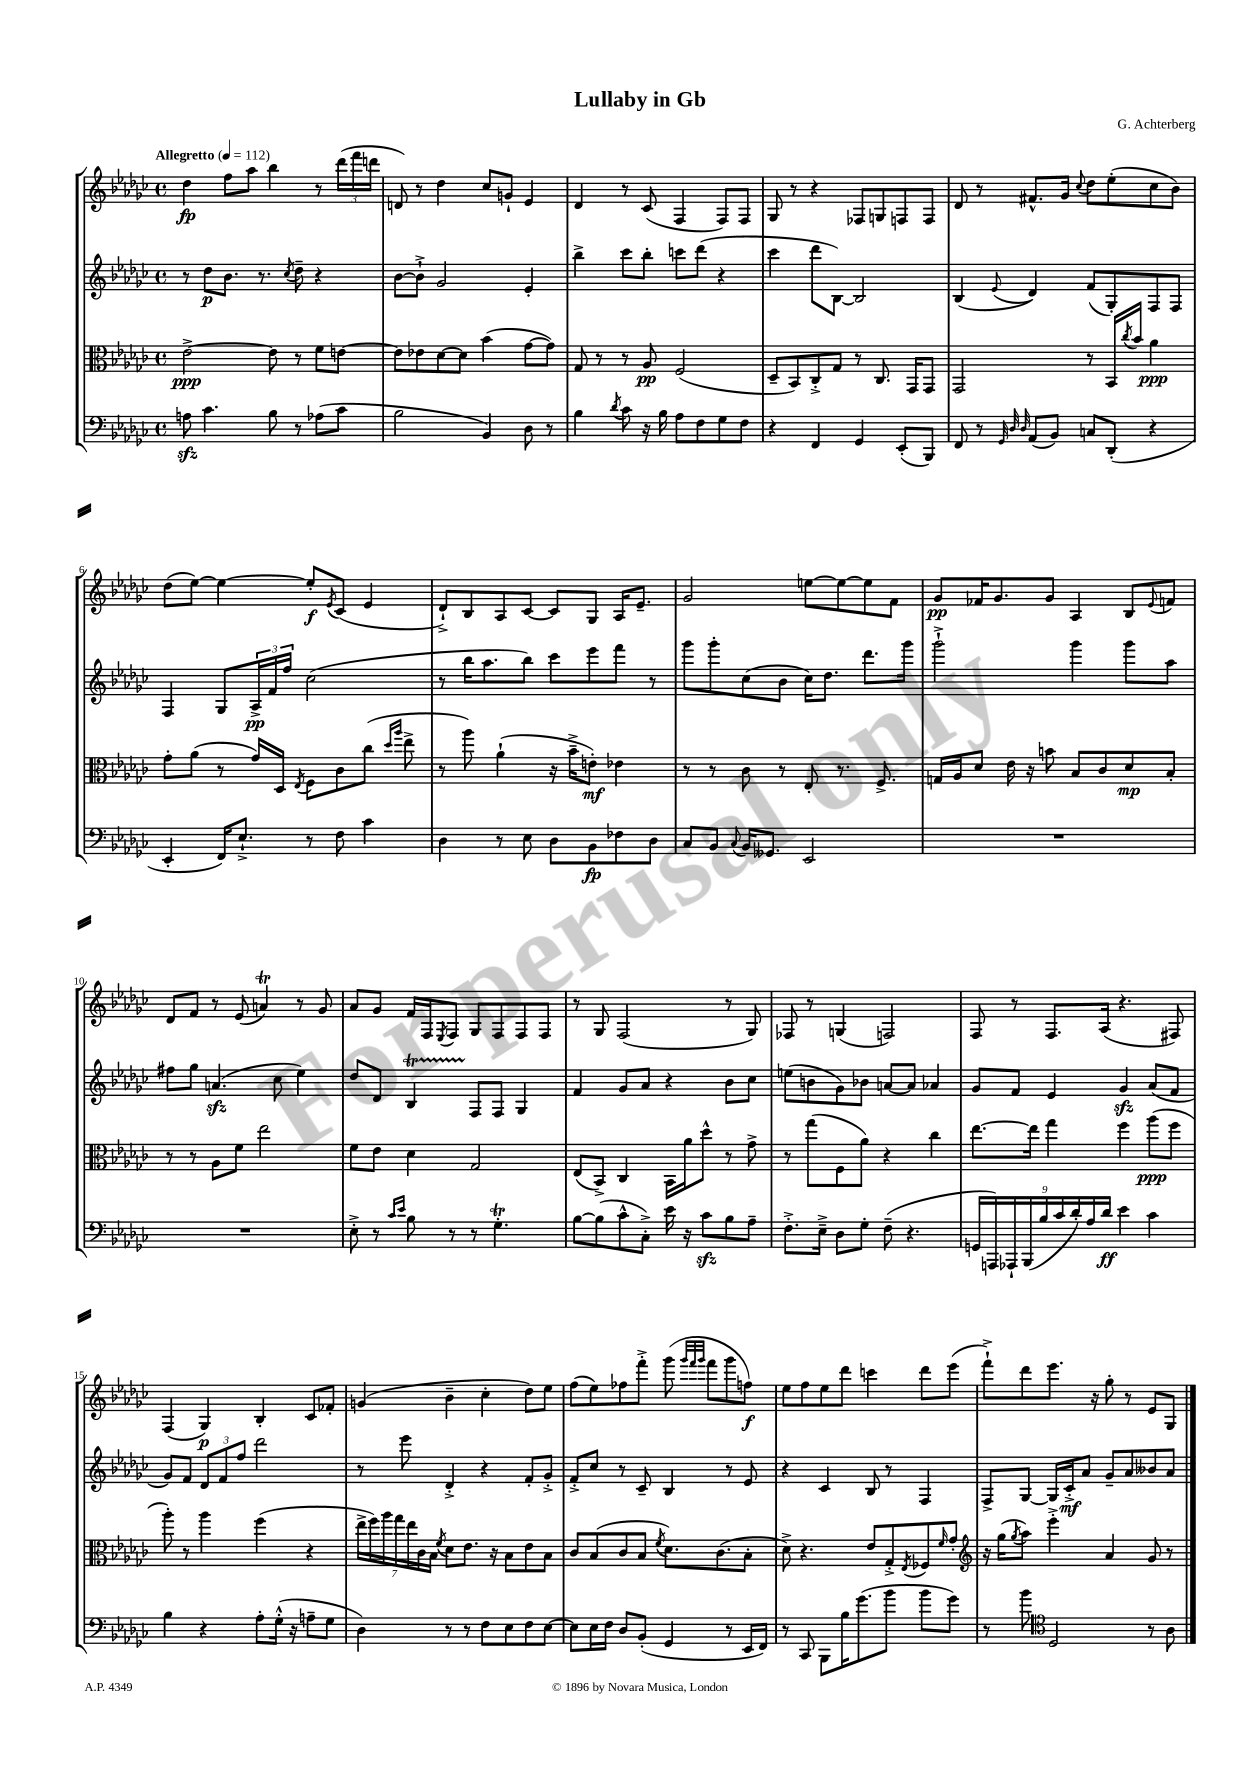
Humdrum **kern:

**kern	**dynam	**kern	**dynam	**kern	**dynam	**kern	**dynam
*part4	*part4	*part3	*part3	*part2	*part2	*part1	*part1
*staff4	*staff4	*staff3	*staff3	*staff2	*staff2	*staff1	*staff1
*clefF4	*	*clefC3	*	*clefG2	*	*clefG2	*
*k[b-e-a-d-g-c-]	*	*k[b-e-a-d-g-c-]	*	*k[b-e-a-d-g-c-]	*	*k[b-e-a-d-g-c-]	*
*M4/4	*	*M4/4	*	*M4/4	*	*M4/4	*
*met(c)	*	*met(c)	*	*met(c)	*	*met(c)	*
*MM112	*	*MM112	*	*MM112	*	*MM112	*
=1	=1	=1	=1	=1	=1	=1	=1
!	!	!	!	!	!	!LO:TX:a:B:t=Allegretto	!
8Anzz\	.	[2e-^\	ppp	8r	.	4dd-\	fp
4.c-\	.	.	.	8dd-\L	p	.	.
.	.	.	.	8.b-\J	.	8ff\L	.
.	.	.	.	.	.	8aa-\J	.
.	.	.	.	8.r	.	.	.
8B-\	.	8e-\]	.	.	.	4bb-\	.
.	.	.	.	8qcc-/	.	.	.
8r	.	8r	.	8dd-~\	.	.	.
(8A-X\L	.	8f\L	.	4r	.	8r	.
8c-\J	.	[8en\J	.	.	.	(24ddd-\LL	.
.	.	.	.	.	.	24fff\	.
.	.	.	.	.	.	24dddn\JJ	.
=2	=2	=2	=2	=2	=2	=2	=2
2B-\	.	8e\L]	.	[8b-\L	.	8dn/)	.
.	.	8e-X\	.	8b-`^\J]	.	8r	.
.	.	[8d-\	.	2g-/	.	4dd-\	.
.	.	8d-\J]	.	.	.	.	.
4BB-/)	.	(4b-\	.	.	.	8cc-/L	.
.	.	.	.	.	.	8gn`/J	.
8D-\	.	[8g-\L	.	4e-'/	.	4e-/	.
8r	.	8g-\J])	.	.	.	.	.
=3	=3	=3	=3	=3	=3	=3	=3
4B-\	.	8G-/	.	4bb-^\	.	4d-/	.
.	.	8r	.	.	.	.	.
8qd-/	.	.	.	.	.	.	.
8c-\	.	8r	.	8ccc-\L	.	8r	.
16r	.	8A-/	pp	8bb-'\J	.	(8c-/	.
16B-\	.	.	.	.	.	.	.
8A-\L	.	(2F/	.	8cccn\L	.	4F/	.
8F\	.	.	.	(8ddd-\J	.	.	.
8G-\	.	.	.	4r	.	8F/L)	.
8F\J	.	.	.	.	.	8F/J	.
=4	=4	=4	=4	=4	=4	=4	=4
4r	.	8D-~/L	.	4ccc-\	.	8G-/	.
.	.	8BB-/)	.	.	.	8r	.
4FF/	.	8C-'^/	.	8ddd-\L	.	4r	.
.	.	8G-/J	.	[8B-\J)	.	.	.
4GG-/	.	8r	.	2B-/]	.	8F-X/L	.
.	.	8.C-/	.	.	.	8Gn/	.
(8EE-'/L	.	.	.	.	.	8Fn/	.
.	.	16GG-/KL	.	.	.	.	.
8BBB-/J)	.	8GG-/J	.	.	.	8F/J	.
=5	=5	=5	=5	=5	=5	=5	=5
8FF/	.	2GG-/	.	(4B-/	.	8d-/	.
8r	.	.	.	.	.	8r	.
32qqGG-/	.	.	.	.	.	.	.
32qqD-/	.	.	.	.	.	.	.
32qqD-/	.	.	.	8qqe-/	.	.	.
(8AA-/L	.	.	.	4d-/)	.	8.f#X^^/L	.
8BB-/J)	.	.	.	.	.	.	.
.	.	.	.	.	.	16g-/Jk	.
.	.	.	.	.	.	8qqcc-/	.
8Cn/L	.	8r	.	(8f/L	.	8dd-\L	.
(8DD-'/J	.	16BB-/LL	.	8G-'/)	.	(8ee-'\	.
.	.	8qcc-/	.	.	.	.	.
.	.	16b-/JJ	.	.	.	.	.
4r	.	4a-\	ppp	8F/	.	8cc-\	.
.	.	.	.	8F/J	.	8b-\J)	.
!!LO:LB:g=z
=6	=6	=6	=6	=6	=6	=6	=6
4EE-'/	.	8g-'\L	.	4F/	.	(8dd-\L	.
.	.	(8a-\J	.	.	.	[8ee-\J)	.
16FF/KL)	.	8r	.	8G-/L	.	4ee-\_	.
8.E-`^/J	.	.	.	.	.	.	.
.	.	16g-/LL)	.	24A-^/L	pp	.	.
.	.	.	.	24f/	.	.	.
.	.	16D-/JJ	.	.	.	.	.
.	.	.	.	24ff/JJ	.	.	.
.	.	8qE-/	.	.	.	.	.
8r	.	8F\L	.	(2cc-\	.	8ee-'/L]	f
.	.	.	.	.	.	8qe-/	.
8F\	.	8c-\	.	.	.	(8c-/J	.
4c-\	.	(8cc-\J	.	.	.	4e-/	.
.	.	16qqdd-/LL	.	.	.	.	.
.	.	16qqaa-/JJ	.	.	.	.	.
.	.	8ee-^\	.	.	.	.	.
=7	=7	=7	=7	=7	=7	=7	=7
4D-\	.	8r	.	8r	.	8d-`^/L)	.
.	.	8aa-\)	.	16bb-\KL	.	8B-/	.
.	.	.	.	8.aa-\	.	.	.
8r	.	(4a-`\	.	.	.	8A-/	.
8E-\	.	.	.	8bb-\J)	.	[8c-/J	.
8D-\L	.	16r	.	8ccc-\L	.	8c-/L]	.
.	.	16b-~^\KL	.	.	.	.	.
8BB-\	fp	8en'\J)	mf	8eee-\	.	8G-/J	.
8F-X\	.	4e-X\	.	8fff\J	.	16A-/KL	.
.	.	.	.	.	.	8.e-~/J	.
8D-\J	.	.	.	8r	.	.	.
=8	=8	=8	=8	=8	=8	=8	=8
8C-/L	.	8r	.	8ggg-\L	.	2g-/	.
8BB-/J	.	8r	.	8ggg-'\	.	.	.
8qqC-/	.	.	.	.	.	.	.
16BB-/KL	.	8c-\	.	(8cc-\	.	.	.
8.GG--X/J	.	.	.	.	.	.	.
.	.	8r	.	8b-\J	.	.	.
2EE-/	.	8E-'/	.	16cc-\KL)	.	[8een\L	.
.	.	.	.	8.dd-\J	.	.	.
.	.	8.r	.	.	.	8ee\_	.
.	.	.	.	8.ddd-\L	.	8ee\]	.
.	.	8.F^/	.	.	.	.	.
.	.	.	.	.	.	8f\J	.
.	.	.	.	16ggg-\Jk	.	.	.
=9	=9	=9	=9	=9	=9	=9	=9
1r	.	16Gn/LL	.	2ggg-`^\	.	8g-/L	pp
.	.	16A-/J	.	.	.	.	.
.	.	8d-/J	.	.	.	16f-X/K	.
.	.	.	.	.	.	8.g-/	.
.	.	16e-\	.	.	.	.	.
.	.	16r	.	.	.	.	.
.	.	8bn\	.	.	.	8g-/J	.
.	.	8B-/L	.	4ggg-\	.	4A-/	.
.	.	8c-/	.	.	.	.	.
.	.	8d-/	mp	8ggg-\L	.	8B-/L	.
.	.	.	.	.	.	8qqe-/	.
.	.	8B-'/J	.	8aa-\J	.	8fn/J	.
!!LO:LB:g=z
=10	=10	=10	=10	=10	=10	=10	=10
1r	.	8r	.	8ff#X\L	.	8d-/L	.
.	.	8r	.	8gg-\J	.	8f/J	.
.	.	8A-\L	.	(4.anzz/	.	8r	.
.	.	8f\J	.	.	.	(8e-/	.
.	.	2ee-\	.	.	.	4ant/)	.
.	.	.	.	8cc-\	.	.	.
.	.	.	.	4ee-\)	.	8r	.
.	.	.	.	.	.	8g-/	.
=11	=11	=11	=11	=11	=11	=11	=11
8E-'^\	.	8f\L	.	8dd-/L	.	8a-/L	.
8r	.	8e-\J	.	8d-/J	.	8g-/J	.
16qqc-/LL	.	.	.	.	.	.	.
16qqe-/JJ	.	.	.	.	.	.	.
8B-\	.	4d-\	.	4B-t/	.	16f/LL	.
.	.	.	.	.	.	16F/J	.
.	.	.	.	.	.	8qE-/	.
8r	.	.	.	.	.	8F/J	.
8r	.	2G-/	.	8F/L	.	8G-/L	.
4.G-T'\	.	.	.	8F/J	.	8F/	.
.	.	.	.	4G-/	.	8F/	.
.	.	.	.	.	.	8F/J	.
=12	=12	=12	=12	=12	=12	=12	=12
[8B-\L	.	(8E-/L	.	4f/	.	8r	.
(8B-\]	.	8BB-^/J)	.	.	.	8G-/	.
8c-^^\	.	4C-/	.	8g-/L	.	(2F/	.
8C-'^\J)	.	.	.	8a-/J	.	.	.
16e-\	.	16BB-\LL	.	4r	.	.	.
16r	.	16a-\J	.	.	.	.	.
8c-zz\L	.	8dd-^^\J	.	.	.	.	.
8B-\	.	8r	.	8b-\L	.	8r	.
8A-~\J	.	8g-^\	.	8cc-\J	.	8G-/)	.
=13	=13	=13	=13	=13	=13	=13	=13
8.F'^\L	.	8r	.	(8een\L	.	8F-X/	.
.	.	(8gg-\L	.	8bn\	.	8r	.
16E-~^\Jk	.	.	.	.	.	.	.
8D-\L	.	8F\	.	8g-\)	.	(4Gn/	.
8G-'\J	.	8a-\J)	.	8b-X\J	.	.	.
(8F~\	.	4r	.	[8an/L	.	2Fn/)	.
4.r	.	.	.	8a/J]	.	.	.
.	.	4cc-\	.	4a-X/	.	.	.
=14	=14	=14	=14	=14	=14	=14	=14
18GGn/LL	.	[8.ee-\L	.	8g-/L	.	8F/	.
18AAAn/)	.	.	.	.	.	.	.
18AAA-X`/	.	.	.	.	.	.	.
.	.	.	.	8f/J	.	8r	.
(18BBB-/	.	.	.	.	.	.	.
.	.	16ee-\Jk]	.	.	.	.	.
18B-/	.	.	.	.	.	.	.
.	.	4gg-\	.	4e-/	.	8.F/L	.
18c-/	.	.	.	.	.	.	.
18d-'/)	.	.	.	.	.	.	.
18A-/	.	.	.	.	.	.	.
.	.	.	.	.	.	(16A-/Jk	.
18d-/JJ	ff	.	.	.	.	.	.
4e-\	.	4ff\	.	4g-zz/	.	4.r	.
4c-\	.	(8aa-\L	ppp	(8a-/L	.	.	.
.	.	8ff\J	.	8f/J	.	8F#X/)	.
!!LO:LB:g=z
=15	=15	=15	=15	=15	=15	=15	=15
4B-\	.	8aa-'\)	.	8g-/L)	.	(4F/	.
.	.	8r	.	8f/J	.	.	.
4r	.	4aa-\	.	12d-/L	.	4G-/)	p
.	.	.	.	12f/	.	.	.
.	.	.	.	12ff/J	.	.	.
8A-'\L	.	(4ff\	.	2ddd-\	.	4B-'/	.
(16G-'^^\Jk	.	.	.	.	.	.	.
16r	.	.	.	.	.	.	.
8An~\L	.	4r	.	.	.	8c-/L	.
8G-\J	.	.	.	.	.	8f-X'/J	.
=16	=16	=16	=16	=16	=16	=16	=16
4D-\)	.	28ee-^\LL	.	8r	.	(4gn/	.
.	.	28ff\)	.	.	.	.	.
.	.	28aa-\	.	.	.	.	.
.	.	28gg-\	.	.	.	.	.
.	.	.	.	8eee-\	.	.	.
.	.	28ee-\	.	.	.	.	.
.	.	28c-\	.	.	.	.	.
.	.	28B-\JJ	.	.	.	.	.
.	.	8qf/	.	.	.	.	.
8r	.	8d-\L	.	4d-'^/	.	4b-~\	.
8r	.	8.e-\J	.	.	.	.	.
8F\L	.	.	.	4r	.	4cc-'\	.
.	.	16r	.	.	.	.	.
8E-\	.	8B-\L	.	.	.	.	.
8F\	.	8e-\	.	8f'/L	.	8dd-\L)	.
[8E-\J	.	8B-\J	.	8g-'^/J	.	8ee-\J	.
=17	=17	=17	=17	=17	=17	=17	=17
8E-\L]	.	8c-/L	.	8f'^/L	.	(8ff\L	.
16E-\L	.	(8B-/	.	8cc-/J	.	8ee-\)	.
16F\JJ	.	.	.	.	.	.	.
8D-/L	.	8c-/	.	8r	.	8ff-X\	.
(8BB-'/J	.	8B-/J	.	8c-~/	.	8fff'^\J	.
.	.	8qf/	.	.	.	.	.
4GG-/	.	8.d-\L)	.	4B-/	.	(8ggg-\	.
.	.	.	.	.	.	32qqggg-/LLL	.
.	.	.	.	.	.	32qqfff/	.
.	.	.	.	.	.	32qqggg-/JJJ	.
.	.	.	.	.	.	8fff\L	.
.	.	(8.c-\	.	.	.	.	.
8r	.	.	.	8r	.	8ggg-\	.
16EE-/LL	.	8B-'\J	.	8e-/	.	8ffn\J)	f
16FF/JJ)	.	.	.	.	.	.	.
=18	=18	=18	=18	=18	=18	=18	=18
8r	.	8d-^\)	.	4r	.	8ee-\L	.
8CC-/	.	4.r	.	.	.	8ff\	.
8BBB-\L	.	.	.	4c-/	.	8ee-\	.
16B-\K	.	.	.	.	.	8ddd-\J	.
(8.g-\	.	.	.	.	.	.	.
.	.	8e-/L	.	8B-/	.	4cccn\	.
8b-\J	.	8G-'^/	.	8r	.	.	.
.	.	8qE-/	.	.	.	.	.
8b-\L	.	8F-X/	.	4F/	.	8ddd-\L	.
.	.	16qqf/	.	.	.	.	.
8g-\J)	.	8g-'/J	.	.	.	(8eee-\J	.
=19	=19	=19	=19	=19	=19	=19	=19
*	*	*clefG2	*	*	*	*	*
8r	.	16r	.	8F^/L	.	8fff`^\L)	.
.	.	(16gg-\KL	.	.	.	.	.
.	.	8qgg-/	.	.	.	.	.
8b-\	.	8aa-\J)	.	[8G-/J	.	8ddd-\	.
*clefC4	*	*	*	*	*	*	*
2D-/	.	4eee-'^\	.	16G-/LL]	.	8.eee-\J	.
.	.	.	.	16c-'^/J	mf	.	.
.	.	.	.	8a-/J	.	.	.
.	.	.	.	.	.	16r	.
.	.	4a-/	.	8g-~/L	.	8gg-'\	.
.	.	.	.	8a-/	.	8r	.
8r	.	8g-/	.	8b--X/	.	8e-/L	.
8A-\	.	8r	.	8a-/J	.	8G-/J	.
==	==	==	==	==	==	==	==
*-	*-	*-	*-	*-	*-	*-	*-
